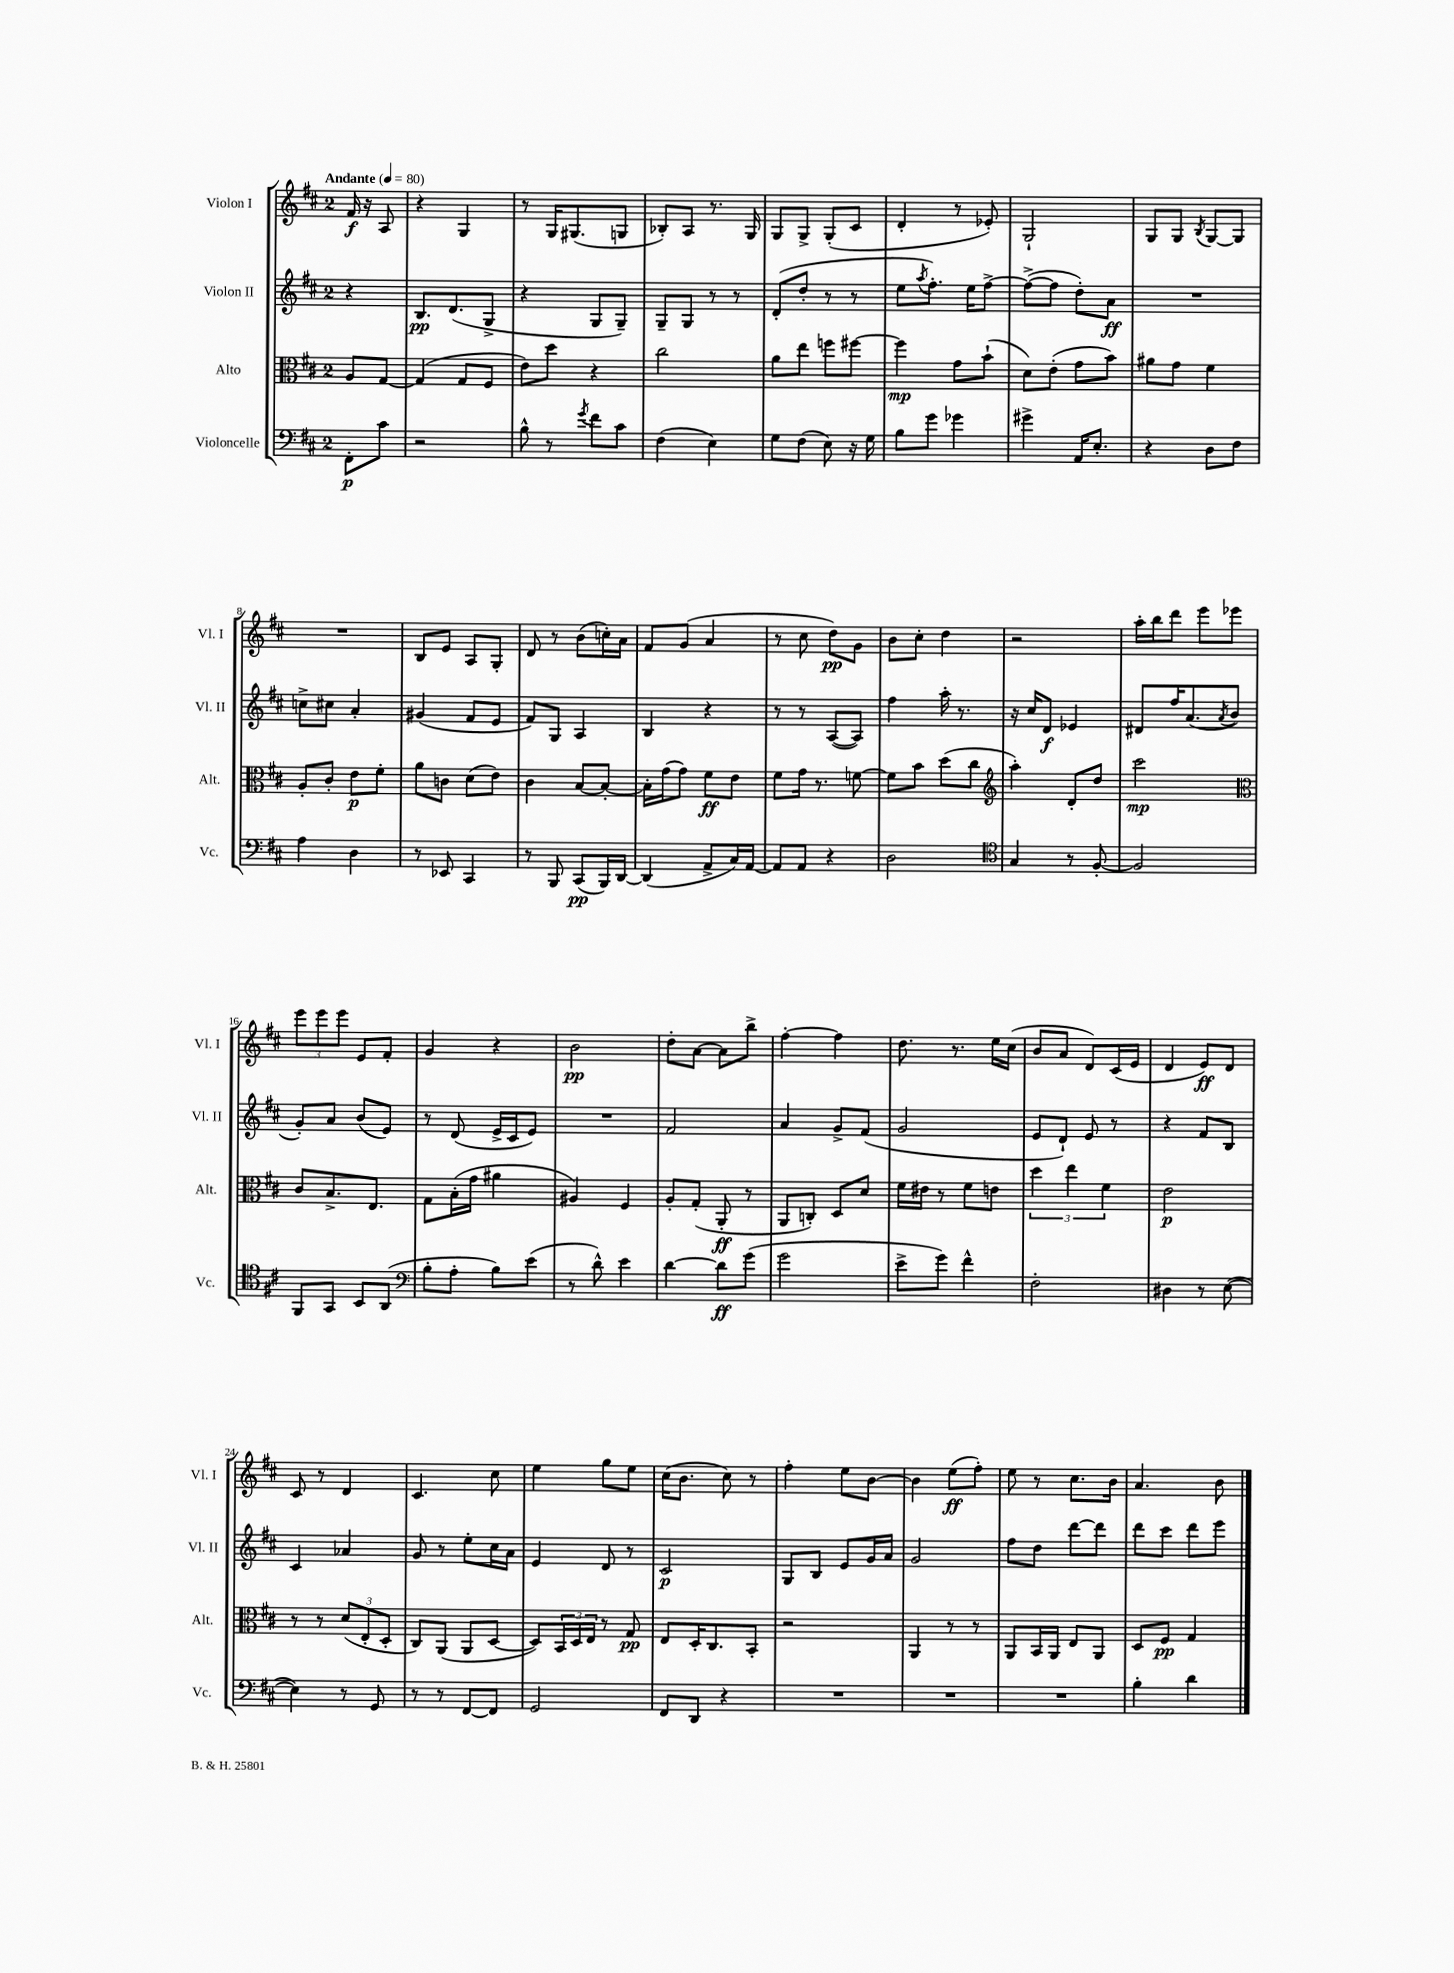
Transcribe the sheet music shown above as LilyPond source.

<<
\new StaffGroup <<
\new Staff = "s0" \with { instrumentName = "Violon I" shortInstrumentName = "Vl. I" } {
    \clef treble \key d \major \once \override Staff.TimeSignature.style = #'single-digit \time 2/4 \partial 4 \tempo "Andante" 4 = 80
    fis'16\f r16 a8 |
    r4 g4 |
    r8 g16 gis8.( g8 |
    bes8-.) a8 r8. g16 |
    g8 g8-> g8-.( cis'8 |
    d'4-. r8 ees'8-.) |
    g2-! |
    g8 g8 \acciaccatura { b8 } g8~ g8 |
    R2 |
    b8 e'8 a8 g8-. |
    d'8 r8 b'8( c''16-.) a'16 |
    fis'8 g'8( a'4 |
    r8 cis''8 d''8\pp) g'8 |
    b'8 cis''8-. d''4 |
    r2 |
    a''16-. b''16 d'''8 e'''8 ees'''8 |
    \tuplet 3/2 { e'''8 e'''8 e'''8 } e'8 fis'8-. |
    g'4 r4 |
    b'2\pp |
    d''8-. a'8~ a'8 b''8-> |
    fis''4~-. fis''4 |
    d''8. r8. e''16 cis''16( |
    b'8 a'8 d'8) cis'16( e'16 |
    d'4 e'8\ff) d'8 |
    cis'8 r8 d'4 |
    cis'4. cis''8 |
    e''4 g''8 e''8 |
    cis''16( b'8. cis''8) r8 |
    fis''4-. e''8 b'8~ |
    b'4 e''8\ff( fis''8-.) |
    e''8 r8 cis''8. b'16 |
    a'4. b'8 \bar "|." |
}
\new Staff = "s1" \with { instrumentName = "Violon II" shortInstrumentName = "Vl. II" } {
    \clef treble \key d \major \once \override Staff.TimeSignature.style = #'single-digit \time 2/4 \partial 4
    r4 |
    b8.\pp d'8.( g8-> |
    r4 g8 g8--) |
    g8-- g8 r8 r8 |
    d'8-.( d''8-. r8 r8 |
    e''8 \acciaccatura { a''8 } fis''8.-.) e''16 fis''8~-> |
    fis''8~->( fis''8 d''8-.) a'8\ff |
    R2 |
    c''8-> cis''8 a'4-. |
    gis'4( fis'8 e'8 |
    fis'8) g8 a4 |
    b4 r4 |
    r8 r8 a8~( a8) |
    fis''4 a''16-. r8. |
    r16 cis''16 d'8\f ees'4 |
    dis'8 fis''16 a'8.( \acciaccatura { a'8 } b'8 |
    g'8-.) a'8 b'8( e'8) |
    r8 d'8( e'16-> cis'16 e'8) |
    R2 |
    fis'2 |
    a'4 g'8-> fis'8( |
    g'2 |
    e'8 d'8-!) e'8 r8 |
    r4 fis'8 b8 |
    cis'4 aes'4 |
    g'8 r8 e''8-. cis''16 a'16 |
    e'4 d'8 r8 |
    cis'2\p |
    g8 b8 e'8 g'16 a'16 |
    g'2 |
    fis''8 d''8 d'''8~ d'''8 |
    d'''8 cis'''8 d'''8 e'''8 \bar "|." |
}
\new Staff = "s2" \with { instrumentName = "Alto" shortInstrumentName = "Alt." } {
    \clef alto \key d \major \once \override Staff.TimeSignature.style = #'single-digit \time 2/4 \partial 4
    a8 g8~ |
    g4( g8 fis8 |
    e'8) d''8 r4 |
    cis''2 |
    a'8 e''8 f''8 fis''8~ |
    fis''4\mp g'8 b'8-!( |
    d'8) e'8-.( g'8 b'8) |
    ais'8 g'8 fis'4 |
    a8-. cis'8-. e'8\p fis'8-. |
    a'8 c'8 d'8( e'8) |
    cis'4 b8~ b8~-. |
    b16-. g'16( g'8) fis'8\ff e'8 |
    fis'8 g'16 r8. f'8~ |
    f'8 b'8 d''8( cis''8 |
    \clef treble a''4-.) d'8-. d''8 |
    cis'''2\mp |
    \clef alto cis'8 b8.-> e8. |
    g8 b16-.( g'16 ais'4 |
    ais4) fis4 |
    a8-. g8-.( a,8-.\ff r8 |
    a,8 c8-.) d8 d'8 |
    fis'16 eis'16 r8 fis'8 e'8 |
    \tuplet 3/2 { d''4 e''4 fis'4 } |
    e'2\p |
    r8 r8 \tuplet 3/2 { d'8( e8-. d8-. } |
    cis8) a,8( a,8 d8~ |
    d8) \tuplet 3/2 { b,16 d16 e16 } r8 g8\pp |
    e8 d16-. cis8. b,8-. |
    r2 |
    a,4 r8 r8 |
    a,8 b,16 a,16 e8 a,8 |
    d8 fis8\pp g4 \bar "|." |
}
\new Staff = "s3" \with { instrumentName = "Violoncelle" shortInstrumentName = "Vc." } {
    \clef bass \key d \major \once \override Staff.TimeSignature.style = #'single-digit \time 2/4 \partial 4
    fis,8-.\p cis'8 |
    r2 |
    b8-^ r8 \acciaccatura { g'8 } fis'8 cis'8 |
    fis4( e4) |
    g8 fis8( e8) r16 g16 |
    b8 g'8 ges'4 |
    gis'4-> a,16 e8.-. |
    r4 d8 fis8 |
    a4 d4 |
    r8 ees,8 cis,4 |
    r8 b,,8 cis,8\pp( b,,16) d,16~ |
    d,4( a,8-> cis16) a,16~ |
    a,8 a,8 r4 |
    d2 |
    \clef tenor g4 r8 fis8~-. |
    fis2 |
    fis,8 g,8 b,8 a,8( |
    \clef bass b8-. a8-. b8) e'8( |
    r8 d'8-^) e'4 |
    d'4~ d'8\ff g'8( |
    g'2 |
    e'8-> g'8) fis'4-^ |
    fis2-. |
    dis4 r8 e8~( |
    e4) r8 g,8 |
    r8 r8 fis,8~ fis,8 |
    g,2 |
    fis,8 d,8 r4 |
    R2 |
    R2 |
    R2 |
    b4-. d'4 \bar "|." |
}
>>
>>
